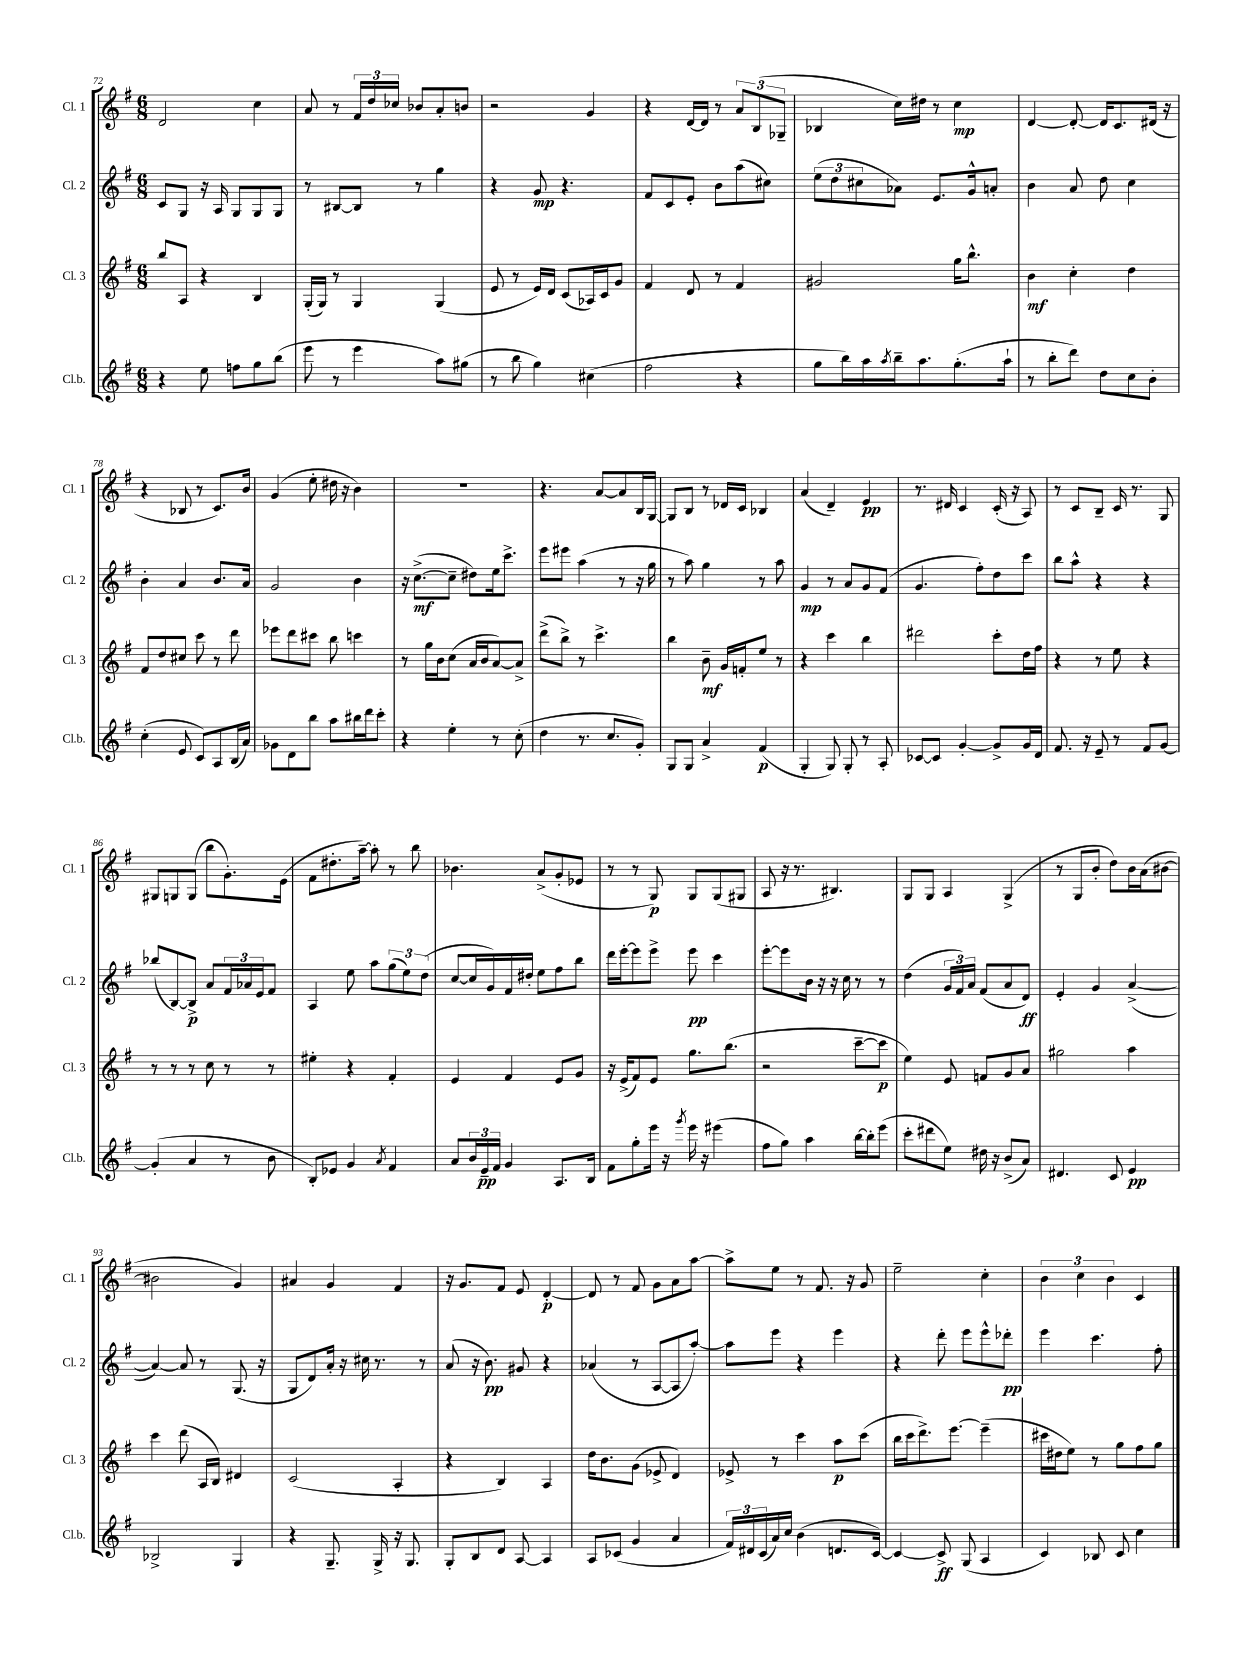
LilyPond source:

<<
\new StaffGroup <<
\new Staff = "s0" \with { instrumentName = "Cl. 1" shortInstrumentName = "Cl. 1" } {
    \clef treble \key g \major \numericTimeSignature \time 6/8
    d'2 c''4 |
    a'8 r8 \tuplet 3/2 { fis'16 d''16 ces''16 } bes'8 a'8-. b'8 |
    r2 g'4 |
    r4 d'16~ d'16 r8 \tuplet 3/2 { a'8 b8( ges8-- } |
    bes4 c''16) dis''16 r8 c''4\mp |
    d'4~ d'8~-. d'16 c'8. dis'16( r16 |
    r4 bes8 r8 c'8.) b'16 |
    g'4( e''8-. dis''16 r16 b'4) |
    R2. |
    r4. a'8~ a'8 b16 g16~ |
    g8 b8 r8 des'16 c'16 bes4 |
    a'4( d'4--) e'4\pp |
    r8. dis'16 c'4 c'16-.( r16 a8) |
    r8 c'8 b8-- c'16 r8. g8 |
    gis8 g8 g8( b''8 g'8.-.) e'16( |
    fis'8 dis''8.-. a''16~--) a''8-. r8 b''8 |
    bes'4. a'8->( g'8-. ees'8 |
    r8 r8 g8\p) g8 g8( gis8 |
    a8 r16 r8. bis4.) |
    g8 g8 a4 g4->( |
    r8 g8 b'8-. d''8) b'16 a'16( bis'8~ |
    bis'2 g'4) |
    ais'4 g'4 fis'4 |
    r16 g'8. fis'8 e'8 d'4~-.\p |
    d'8 r8 fis'8 g'8 a'8 a''8~ |
    a''8-> e''8 r8 fis'8. r16 g'8 |
    e''2-- c''4-. |
    \tuplet 3/2 { b'4 c''4 b'4 } c'4 \bar "|." |
}
\new Staff = "s1" \with { instrumentName = "Cl. 2" shortInstrumentName = "Cl. 2" } {
    \clef treble \key g \major \numericTimeSignature \time 6/8
    c'8 g8 r16 a16 g8 g8 g8 |
    r8 bis8~ bis8 r8 g''4 |
    r4 g'8\mp r4. |
    fis'8 c'8 e'8-. b'8 a''8( cis''8) |
    \tuplet 3/2 { e''8( d''8 cis''8 } aes'8) e'8. g'16-^ a'8-. |
    b'4 a'8 d''8 c''4 |
    b'4-. a'4 b'8. a'16 |
    g'2 b'4 |
    r16 c''8.~->\mf( c''8-- dis''8) e''16 c'''8.-> |
    e'''8 eis'''8 a''4( r8 r16 g''16 |
    r8 a''8) g''4 r8 a''8 |
    g'4\mp r8 a'8 g'8 fis'8( |
    g'4. fis''8-.) d''8 c'''8 |
    b''8 a''8-^ r4 r4 |
    bes''8( b8~) b8->\p a'8 \tuplet 3/2 { fis'16 aes'16 e'16 } fis'8 |
    a4 e''8 a''8 \tuplet 3/2 { g''8( e''8) d''8( } |
    c''8~ c''16 g'16) fis'16 dis''16-. e''8 fis''8 b''8 |
    d'''16 e'''16~-. e'''8 e'''8-> e'''8\pp c'''4 |
    e'''8~-. e'''8 b'16 r16 r16 c''16 r8 r8 |
    d''4( \tuplet 3/2 { g'16 fis'16) a'16 } fis'8( a'8 d'8\ff) |
    e'4-. g'4 a'4~->( |
    a'4~) a'8 r8 g8.( r16 |
    g8 d'8) a'16-. r16 cis''16 r8. r8 |
    a'8( r16 b'8.\pp) gis'8 r4 |
    aes'4( r8 a8~ a8 a''8~-.) |
    a''8 e'''8 r4 e'''4 |
    r4 d'''8-. e'''8 e'''8-^ des'''8-.\pp |
    e'''4 c'''4. fis''8-. \bar "|." |
}
\new Staff = "s2" \with { instrumentName = "Cl. 3" shortInstrumentName = "Cl. 3" } {
    \clef treble \key g \major \numericTimeSignature \time 6/8
    b''8 a8 r4 b4 |
    g16-.( g16) r8 g4 g4( |
    e'8 r8 e'16) d'16 c'8( aes16) c'16 g'8 |
    fis'4 d'8 r8 fis'4 |
    gis'2 g''16 b''8.-^ |
    b'4\mf c''4-. d''4 |
    fis'8 d''8 cis''8 c'''8 r8 d'''8 |
    ees'''8 d'''8 cis'''8 b''8 c'''4 |
    r8 g''16 b'16 c''8( a'16 b'16 a'8~) a'8-> |
    d'''8->( b''8->) r8 c'''4.-> |
    b''4 b'8--\mf g'16 f'16-. e''8 r8 |
    r4 c'''4 b''4 |
    dis'''2 c'''8-. d''16 fis''16 |
    r4 r8 e''8 r4 |
    r8 r8 r8 c''8 r8 r8 |
    eis''4-. r4 fis'4-. |
    e'4 fis'4 e'8 g'8 |
    r16 e'16->( fis'8) e'8 g''8. b''8.( |
    r2 c'''8~-- c'''8\p |
    e''4) e'8 f'8 g'8 a'8 |
    gis''2 a''4 |
    c'''4 d'''8( a16 b16) dis'4 |
    c'2( a4-. |
    r4 b4) a4 |
    d''16 b'8. g'8( ees'8-> d'4) |
    ees'8-> r8 c'''4 a''8\p c'''8( |
    b''16 c'''16 d'''8.->) e'''8.~ e'''4--( |
    cis'''16 dis''16 e''8) r8 g''8 fis''8 g''8 \bar "|." |
}
\new Staff = "s3" \with { instrumentName = "Cl.b." shortInstrumentName = "Cl.b." } {
    \clef treble \key g \major \numericTimeSignature \time 6/8
    r4 e''8 f''8 g''8 b''8( |
    e'''8 r8 e'''4 a''8) gis''8( |
    r8 b''8 g''4) cis''4( |
    fis''2 r4 |
    g''8 b''16) a''16 \acciaccatura { a''8 } b''16-- a''8. g''8.-.( a''16-! |
    r8 b''8-. d'''8) d''8 c''8 b'8-. |
    c''4-.( e'8 c'8) a8 b16( a'16) |
    ges'8 d'8 b''8 a''8 bis''16 d'''16 c'''8-. |
    r4 e''4-. r8 c''8-.( |
    d''4 r8. c''8. g'8-.) |
    g8 g8 a'4-> fis'4\p( |
    g4-. g8) g8-. r8 a8-. |
    ces'8~ ces'8 g'4~-. g'8-> g'16 d'16 |
    fis'8. r16 e'8-- r8 fis'8 g'8~ |
    g'4-.( a'4 r8 b'8 |
    b8-.) ees'8 g'4 \acciaccatura { a'8 } fis'4 |
    a'8 \tuplet 3/2 { b'16 e'16--\pp fis'16 } g'4 a8. b16 |
    fis'8 g''8-. e'''16 r16 \acciaccatura { g'''8 } e'''16 r16 eis'''4( |
    fis''8 g''8) a''4 b''16~ b''16-. e'''8( |
    c'''8-. dis'''8 e''8) dis''16 r16 b'8->( a'8) |
    dis'4. c'8 e'4\pp |
    bes2-> g4 |
    r4 g8.-- g16-> r16 g8. |
    g8-. b8 d'8 a8~ a4 |
    a8 ces'8( g'4 a'4 |
    \tuplet 3/2 { fis'16) dis'16 c'16( } a'16) c''16 b'4( d'8. c'16~) |
    c'4~ c'8->\ff g8( a4 |
    c'4) bes8 c'8 c''4 \bar "|." |
}
>>
>>
\layout { \context { \Score currentBarNumber = #72 } }
